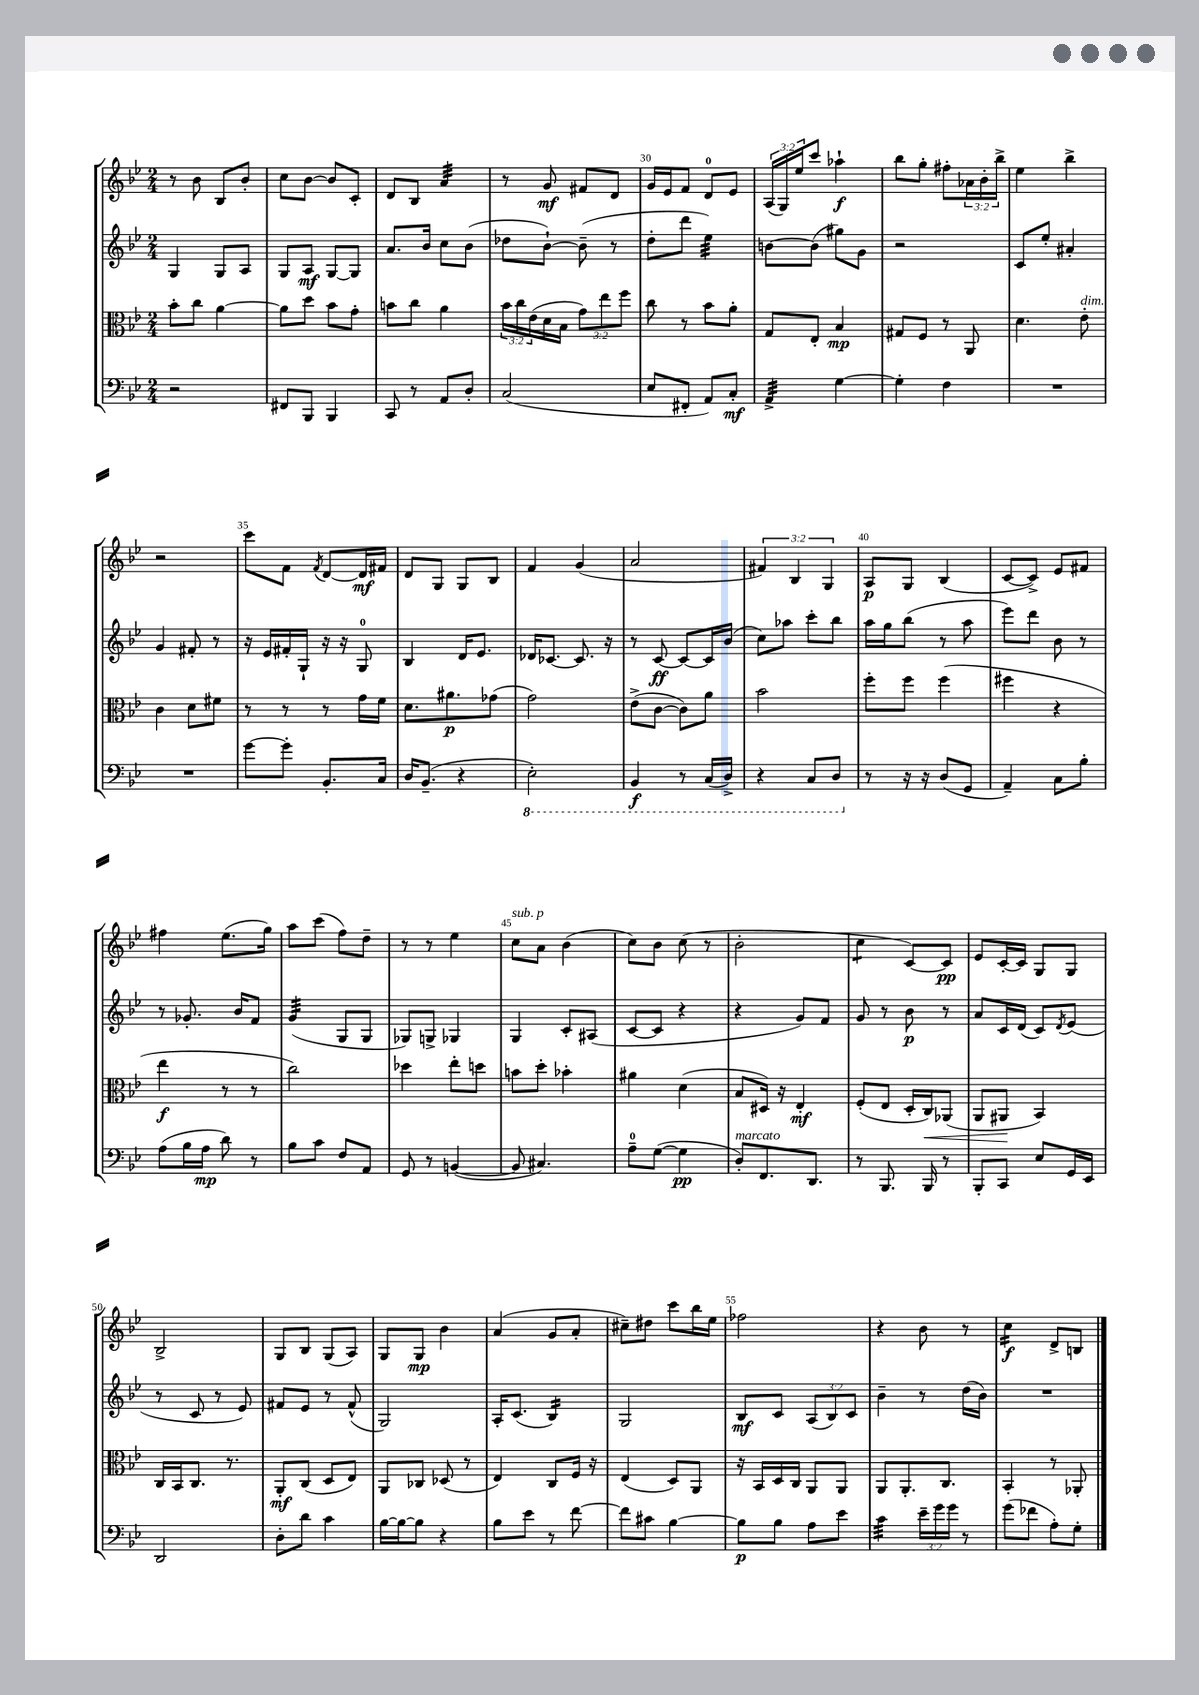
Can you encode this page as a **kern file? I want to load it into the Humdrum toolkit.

**kern	**kern	**kern	**kern
*staff4	*staff3	*staff2	*staff1
*clefF4	*clefC3	*clefG2	*clefG2
*k[b-e-]	*k[b-e-]	*k[b-e-]	*k[b-e-]
*M2/4	*M2/4	*M2/4	*M2/4
2r	8b-'\L	4G/	8r
.	8cc\J	.	8b-\
.	[4a\	8G/L	8B-/L
.	.	8A/J	8b-'/J
=	=	=	=
8FF#/L	8a\]L	8G/L	8cc\L
8BBB-/J	8dd\J	8A/J	[8b-\J
4BBB-/	8b-\L	[8G/L	8b-/]L
.	8g'\J	8G/]J	8c'/J
=	=	=	=
8CC/	8b\L	8.a/L	8d/L
8r	8cc\J	.	8B-/J
.	.	16b-/Jk	.
8AA/L	4a\	8cc\L	4a/
8D'/J	.	(8b-\J	.
=	=	=	=
(2C/	24b-\LL	8dd-\L	8r
.	24cc\	.	.
.	(24e-\	.	.
.	16d\	[8b-`\J)	8g/
.	16B-\JJ	.	.
.	12g\L)	(8b-~\]	8f#/L
.	12ee-\	.	.
.	.	8r	8d/J
.	12ff\J	.	.
=	=	=	=
8E-/L	8cc\	8dd'\L	16g/LL
.	.	.	16e-/J
8FF#'/J	8r	8ddd\J	8f/J
8AA/L)	8b-\L	4ee-\)	8d/L
8C'/J	8a'\J	.	8e-/J
=	=	=	=
4AA^/	8G/L	[8b\L	(24A/LL
.	.	.	24G/)
.	.	.	24ee-/J
.	8E-'/J	(8b\]J	8ccc/J
[4G\	4B-/	8gg#\L)	4aa-`\
.	.	8g\J	.
=	=	=	=
4G'\]	8G#/L	2r	8bb-\L
.	8F/J	.	8gg'\J
4F\	8r	.	8ff#'\L
.	8AA/	.	24a-\L
.	.	.	24b-'\
.	.	.	24bb-^\JJ
=	=	=	=
2r	4.d\	8c/L	4ee-\
.	.	8ee-'/J	.
.	.	4a#'/	4bb-^\
.	8e-'\	.	.
=	=	=	=
2r	4c\	4g/	2r
.	8d\L	8f#'/	.
.	8f#\J	8r	.
=	=	=	=
[8g\L	8r	16r	8ccc\L
.	.	16e-/LL	.
8g'\]J	8r	16f#'/	8f\J
.	.	16G`/JJ	.
.	.	.	8qf/
8.BB-'/L	8r	16r	[8d/L
.	.	16r	.
.	16g\LL	8G/	16d/]L
16C/Jk	16f\JJ	.	16f#/JJ
=	=	=	=
16D/LK	8.d\L	4B-/	8d/L
(8.BB-~/J	.	.	.
.	.	.	8G/J
.	8.a#\	.	.
4r	.	16d/LK	8G/L
.	.	8.e-/J	.
.	(8g-\J	.	8B-/J
=	=	=	=
2EE-'\)	2g\)	16d-/LK	4f/
.	.	[8.c-/J	.
.	.	8.c-/]	(4g/
.	.	16r	.
=	=	=	=
4BBB-/	(8e-^\L	8r	2a/
.	[8c\J	[8c/	.
8r	8c\]L)	8c/_L	.
(16CC/LL	8a\J	16c/]L	.
16DD^/JJ)	.	(16b-/JJ	.
=	=	=	=
4r	2b-\	8cc\L)	6f#/)
.	.	8aa-\J	.
.	.	.	6B-/
8CC/L	.	8ccc'\L	.
.	.	.	6G/
8DD/J	.	8bb-\J	.
=	=	=	=
8r	8ff'\L	16aa\LL	8A/L
.	.	16gg\J	.
16r	8ff\J	(8bb-\J	8G/J
16r	.	.	.
(8D/L	(4ff\	8r	(4B-/
8GG/J	.	8aa\	.
=	=	=	=
4AA~/)	4ff#\	8eee-\L)	[8c/L
.	.	8ddd\J	8c^/]J)
8C\L	4r	8b-\	8e-/L
8B-'\J	.	8r	8f#/J
=	=	=	=
(8A\L	4ee-\	8r	4ff#\
16B-\L	.	8.g-'/	.
16A\JJ	.	.	.
8d\)	8r	.	(8.ee-\L
.	.	16b-/LK	.
8r	8r	8f/J	.
.	.	.	16gg\Jk)
=	=	=	=
8B-\L	2cc\)	(4g/	8aa\L
8c\J	.	.	(8ccc\J
8F/L	.	8G/L	8ff\L)
8AA/J	.	8G/J	8dd~\J
=	=	=	=
8GG/	4dd-\	8G-/L)	8r
8r	.	8G^/J	8r
([4BB/	8ee-'\L	4G-/	4ee-\
.	8dd\J	.	.
=	=	=	=
8BB/]	8b\L	4G/	8cc\L
4.C#/)	8dd'\J	.	8a\J
.	4b-'\	8c'/L	(4b-\
.	.	(8A#/J	.
=	=	=	=
8A~\L	4a#\	[8c/L	8cc\L)
([8G\J	.	8c/]J	8b-\J
4G\]	(4d\	4r	(8cc\
.	.	.	8r
=	=	=	=
8D'/L)	8B-/L	4r	2b-'\
8.FF/	16D#/Jk)	.	.
.	16r	.	.
.	4E-'/	8g/L)	.
8.DD/J	.	.	.
.	.	8f/J	.
=	=	=	=
8r	(8F'/L	8g/	4cc\
8.BBB-/	8E-/J	8r	.
.	16D'/LL	8b-\	[8c/L)
16BBB-/	16C/J)	.	.
8r	(8AA-/J	8r	8c/]J
=	=	=	=
8BBB-'/L	8AA/L	8a/L	8e-/L
8CC/J	8AA#/J	16c/L	[16c'/L
.	.	(16d/JJ	16c/]JJ
8E-/L	4BB-/)	8c/L)	8G/L
.	.	8qd/	.
16GG/L	.	(8e-/J	8G/J
16EE-/JJ	.	.	.
=	=	=	=
2DD/	16C/LL	8r	2B-^/
.	16BB-/J	.	.
.	8.C/J	8c/	.
.	.	8r	.
.	8.r	.	.
.	.	8e-/)	.
=	=	=	=
8D'\L	8AA'/L	8f#/L	8G/L
8d\J	(8C/J	8e-/J	8B-/J
4c\	8D/L	8r	(8G/L
.	8E-/J)	(8f#^^/	8A/J)
=	=	=	=
[16B-\LL	8AA/L	2G/)	8G/L
16B-\_J	.	.	.
8B-\]J	8C-/J	.	8G/J
4r	(8D-/	.	4b-\
.	8r	.	.
=	=	=	=
8B-\L	4E-/)	16A'/LK	(4a/
.	.	(8.c/J	.
8e-\J	.	.	.
8r	8C/L	4B-/)	8g/L
[8f\	16F/Jk	.	8a'/J
.	16r	.	.
=	=	=	=
8f\]L	(4E-/	2G/	8cc#~\L)
8c#\J	.	.	8dd#\J
[4B-\	8D/L)	.	8ccc\L
.	8AA/J	.	16bb-\L
.	.	.	16ee-\JJ
=	=	=	=
8B-\]L	16r	8B-/L	2ff-\
.	16BB-/LL	.	.
8B-\J	16D/	8c/J	.
.	16C/JJ	.	.
8A\L	8AA/L	(12A/L	.
.	.	12B-/)	.
8e-\J	8AA/J	.	.
.	.	12c/J	.
=	=	=	=
4c\	8AA/L	4b-~\	4r
.	8.AA'/	.	.
24e-~\LL	.	8r	8b-\
24g\	.	.	.
.	8.C/J	.	.
24g\JJ	.	.	.
8r	.	(16dd\LL	8r
.	.	16b-\JJ)	.
=	=	=	=
(8g\L	4BB-'/	2r	4cc\
8f-\J	.	.	.
8A'\L)	8r	.	8d^/L
8G'\J	8AA-'/	.	8B/J
==	==	==	==
*-	*-	*-	*-
